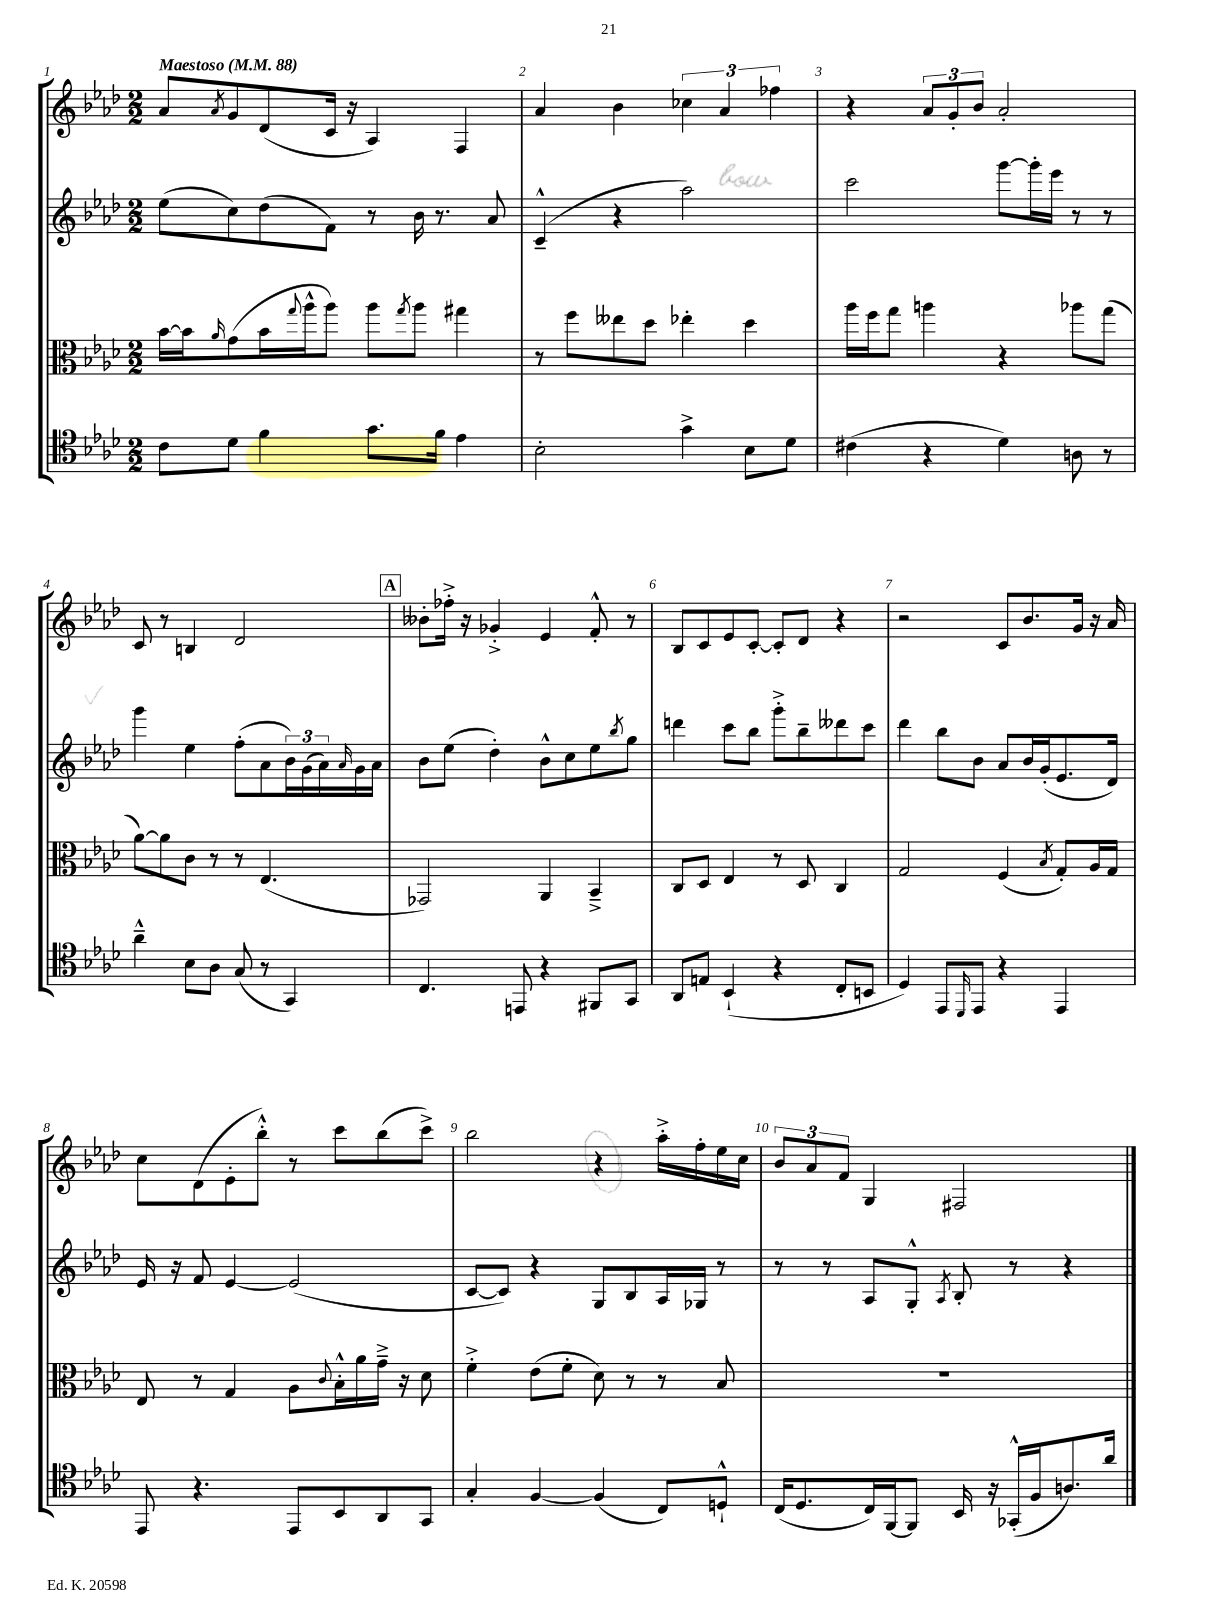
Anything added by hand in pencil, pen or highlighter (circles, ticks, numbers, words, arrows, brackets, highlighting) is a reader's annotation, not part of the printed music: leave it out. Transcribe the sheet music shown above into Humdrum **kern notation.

**kern	**kern	**kern	**kern
*staff4	*staff3	*staff2	*staff1
*clefC4	*clefC3	*clefG2	*clefG2
*k[b-e-a-d-]	*k[b-e-a-d-]	*k[b-e-a-d-]	*k[b-e-a-d-]
*M2/2	*M2/2	*M2/2	*M2/2
*MM88	*MM88	*MM88	*MM88
8c\L	[16b-\LL	(8ee-\L	8a-/L
.	16b-\]J	.	.
.	16qqa-/	.	8qa-/
8d-\J	(8g\	8cc\)	8g/
4f\	16b-\L	(8dd-\	(8d-/
.	8qqgg/	.	.
.	16aa-^^\J	.	.
.	8aa-\J)	8f\J)	16c/Jk
.	.	.	16r
8.g\L	8aa-\L	8r	4A-/)
.	8qgg/	.	.
.	8aa-\J	16b-\	.
16f\Jk	.	8.r	.
4e-\	4gg#\	.	4F/
.	.	8a-/	.
=	=	=	=
2B-'\	8r	(4c~^^/	4a-/
.	8ff\L	.	.
.	8ee--\	4r	4b-\
.	8dd-\J	.	.
4g^\	4ee-'\	2aa-\)	6cc-\
.	.	.	6a-/
8B-\L	4dd-\	.	.
.	.	.	6ff-\
8d-\J	.	.	.
=	=	=	=
(4c#\	16aa-\LL	2ccc\	4r
.	16ff\J	.	.
.	8gg\J	.	.
4r	4aa\	.	12a-/L
.	.	.	12g'/
.	.	.	12b-/J
4d-\)	4r	[8ggg\L	2a-'/
.	.	16ggg'\]L	.
.	.	16eee-\JJ	.
8A\	8aa-\L	8r	.
8r	(8gg\J	8r	.
=	=	=	=
4a-~^^\	[8a-\L)	4ggg\	8c/
.	8a-\]	.	8r
8B-\L	8c\J	4ee-\	4B/
8A-\J	8r	.	.
(8G/	8r	(8ff'\L	2d-/
8r	(4.E-/	8a-\	.
4GG/)	.	24b-\L)	.
.	.	(24g\	.
.	.	24a-\)	.
.	.	16qqa-/	.
.	.	16g\	.
.	.	16a-\JJ	.
=	=	=	=
4.C/	2GG-/)	8b-\L	8b--'\L
.	.	(8ee-\J	16ff-'^\Jk
.	.	.	16r
.	.	4dd-'\)	4g-'^/
8EE/	.	.	.
4r	4AA-/	8b-^^\L	4e-/
.	.	8cc\	.
8FF#/L	4BB-~^/	8ee-\	8f'^^/
.	.	8qbb-/	.
8GG/J	.	8gg\J	8r
=	=	=	=
8AA-/L	8C/L	4ddd\	8B-/L
8E/J	8D-/J	.	8c/
(4BB-`/	4E-/	8ccc\L	8e-/
.	.	8bb-\J	[8c'/J
4r	8r	8ggg'^\L	8c'/]L
.	8D-/	8bb-~\	8d-/J
8C'/L	4C/	8ddd--\	4r
8BB/J	.	8ccc\J	.
=	=	=	=
4D-/)	2G/	4ddd-\	2r
8EE-/L	.	8bb-\L	.
16qqDD-/	.	.	.
8EE-/J	.	8b-\J	.
4r	(4F/	8a-/L	8c/L
.	.	16b-/L	8.b-/
.	.	(16g'/J	.
.	8qB-/	.	.
4EE-/	8G'/L)	8.e-/	.
.	.	.	16g/Jk
.	16A-/L	.	16r
.	16G/JJ	16d-/Jk)	16a-/
=	=	=	=
8EE-/	8E-/	16e-/	8cc\L
.	.	16r	.
4.r	8r	8f/	(8d-\
.	4G/	[4e-/	8e-'\
.	.	.	8bb-'^^\J)
8EE-/L	8A-\L	(2e-/]	8r
.	8qqc/	.	.
8BB-/	16B-'^^\L	.	8ccc\L
.	16a-\	.	.
8AA-/	16g~^\JJ	.	(8bb-\
.	16r	.	.
8GG/J	8d-\	.	8ccc^\J)
=	=	=	=
4G'/	4f'^\	[8c/L	2bb-\
.	.	8c/]J)	.
[4F/	(8e-\L	4r	.
.	8f'\J	.	.
(4F/]	8d-\)	8G/L	4r
.	8r	8B-/	.
8C/L)	8r	16A-/L	16aa-'^\LL
.	.	16G-/JJ	16ff'\
8D`^^/J	8B-/	8r	16ee-\
.	.	.	16cc\JJ
=	=	=	=
(16C/LK	1r	8r	12b-/L
8.D-/	.	.	.
.	.	.	12a-/
.	.	8r	.
.	.	.	12f/J
16C/L)	.	8A-/L	4G/
[16FF/J	.	.	.
8FF/]J	.	8G'^^/J	.
.	.	8qA-/	.
16BB-/	.	8B-'/	2F#/
16r	.	.	.
(16GG-'^^/LL	.	8r	.
16F/J	.	.	.
8.A/)	.	4r	.
16a-/Jk	.	.	.
==	==	==	==
*-	*-	*-	*-
